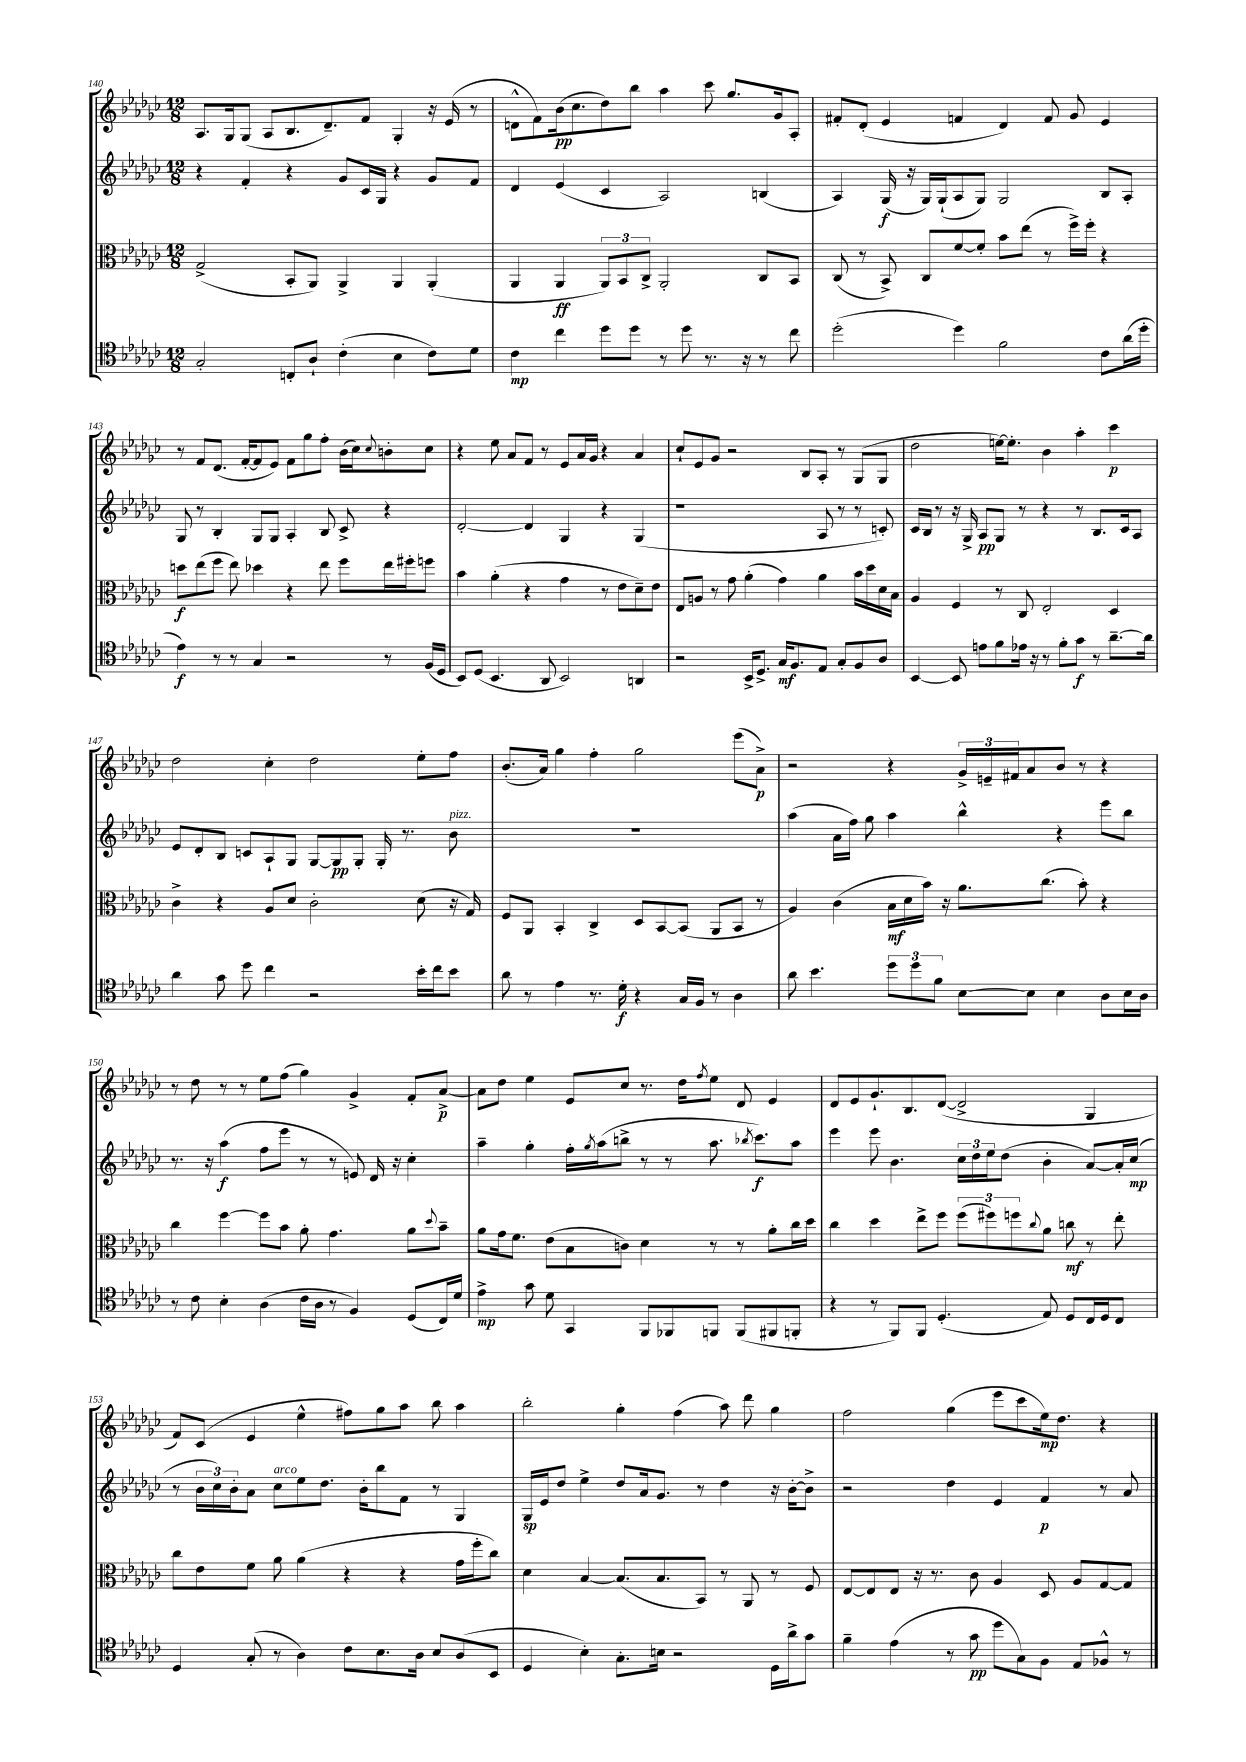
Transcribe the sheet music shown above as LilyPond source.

<<
\new StaffGroup <<
\new Staff = "s0" {
    \clef treble \key ges \major \numericTimeSignature \time 12/8
    aes8. ges16 ges8( aes8 bes8. des'8.--) f'8 ges4-. r16 ees'16( r8 |
    d'8-^ f'8) bes'16\pp( ces''8. des''8) bes''8 aes''4 ces'''8 ges''8. ges'16 aes8-. |
    fis'8-. des'8-.( ees'4 f'4 des'4) f'8 ges'8 ees'4 |
    r8 f'8 des'8.( f'16~-. f'8 ees'8) f'8 ges''8 f''8-. bes'16( ces''16) \appoggiatura { ces''8 } b'8-. ces''8 |
    r4 ees''8 aes'8 f'8 r8 ees'8 aes'16 ges'16 r4 aes'4 |
    ces''8-! ees'8 ges'8 r2 bes8 aes8-. r8 ges8( ges8 |
    des''2 e''16~) e''8.-. bes'4 aes''4-. ces'''4\p |
    des''2 ces''4-. des''2 ees''8-. f''8 |
    bes'8.-.( aes'16) ges''4 f''4-. ges''2 ees'''8( aes'8->\p) |
    r2 r4 \tuplet 3/2 { ges'16-> e'16-- fis'16 } aes'8 bes'8 r8 r4 |
    r8 des''8 r8 r8 ees''8 f''8( ges''4) ges'4-> f'8-. aes'8~->\p |
    aes'8 des''8 ees''4 ees'8 ces''8 r8. des''16 \acciaccatura { f''8 } ees''8 des'8 ees'4 |
    des'8 ees'8 ges'8.-! bes8. des'8~( des'2-> ges4 |
    f'8) ces'8( ees'4 ees''4-^ fis''8) ges''8 aes''8 bes''8 aes''4 |
    bes''2-. ges''4-. f''4( aes''8) des'''8 ges''4 |
    f''2 ges''4( ees'''8 ces'''8 ees''16\mp) des''8. r4 \bar "|." |
}
\new Staff = "s1" {
    \clef treble \key ges \major \numericTimeSignature \time 12/8
    r4 f'4-. r4 ges'8 ces'16 ges16 r4 ges'8 f'8 |
    des'4 ees'4( ces'4 aes2) b4( |
    aes4) ges16\f( r16 ges16) ges16-!( aes8 ges8) ges2 bes8 aes8-. |
    ges8 r8 bes4-. ges8 ges8 aes4-. bes8 ces'8-> r4 |
    des'2~-. des'4 ges4 r4 ges4( |
    r1 aes8 r8 r8 c'8-.) |
    ces'16 bes16 r8 r16 ges16-> aes8\pp ges8 r8 r4 r8 bes8. ces'16 aes8 |
    ees'8 des'8-. bes8 c'8 aes8-! ges8 ges8~ ges8\pp ges8-. ges16-. r8. bes'8^\markup { \italic "pizz." } |
    R1. |
    aes''4( aes'16 f''16) ges''8 aes''4 bes''4-^ r4 ees'''8 bes''8 |
    r8. r16 aes''4\f( f''8 ees'''8 r8 r8 e'8) des'16 r16 ces''4-. |
    aes''4-- ges''4-. f''16-. \acciaccatura { ges''8 } aes''16( b''8-> r8 r8 aes''8. \acciaccatura { bes''8 } ces'''8.\f) aes''8 |
    ees'''4 ees'''8 bes'4. \tuplet 3/2 { ces''16 des''16 ees''16 } des''8( bes'4-. aes'8~) aes'16-. ces''16\mp( |
    r8 \tuplet 3/2 { bes'16 ces''16) bes'16-. } aes'8 ces''8^\markup { \italic "arco" } ees''8 des''8. bes'16-. bes''8 f'8 r8 ges4 |
    ges16\sp ees'16 des''8 ees''4-> des''8 aes'16 ges'8. r8 des''4 r16 bes'16~-. bes'8-> |
    r2 des''4 ees'4 f'4\p r8 aes'8 \bar "|." |
}
\new Staff = "s2" {
    \clef alto \key ges \major \numericTimeSignature \time 12/8
    ges2->( bes,8-. aes,8) aes,4-> aes,4 aes,4-.( |
    aes,4 aes,4\ff \tuplet 3/2 { aes,8) bes,8 ces8-> } aes,2-. ces8 bes,8 |
    ces8( r8 bes,8->) ces8 f'8~ f'8-. bes'8 ees''8( r8 f''16->) f''16-. r4 |
    d''8\f ees''8( f''8 ees''8) des''4 r4 ees''8 f''8 ees''16 fis''16-. f''8 |
    bes'4 aes'4-.( r4 ges'4 r8 ees'8 des'8--) ees'8 |
    ees8 a8 r8 ges'8 aes'4-.( ges'4) aes'4 bes'16 des''16 des'16 bes16 |
    aes4 f4 r8 ces8 ees2-. des4 |
    ces'4-> r4 aes8 des'8 ces'2-. des'8( r16 ges16) |
    f8 aes,8 bes,4-. ces4-> des8 bes,8~ bes,8( aes,8 bes,8 r8 |
    aes4) ces'4( bes16\mf des'16 bes'16) r16 aes'8. ces''8.( bes'8-.) r4 |
    ces''4 f''4~ f''8 bes'8 aes'8-. ges'4. aes'8 \appoggiatura { des''8 } bes'8-- |
    aes'8 ges'16 f'8. ees'8( bes8 c'8) des'4 r8 r8 aes'8-. ces''16 des''16 |
    ces''4 des''4 ees''8-> f''8 \tuplet 3/2 { f''8( fis''8) f''8 } \appoggiatura { ces''8 } aes'8 c''8\mf r8 ees''8-. |
    ces''8 ees'8 f'8 aes'8 aes'4( r4 r4 ges'16 f''16-. ces''8) |
    des'4 bes4~ bes8.( bes8. bes,8) r8 aes,8 r8 f8 |
    ees8~ ees8 ees8 r16 r8. ces'8 aes4 des8 aes8 ges8~ ges8 \bar "|." |
}
\new Staff = "s3" {
    \clef tenor \key ges \major \numericTimeSignature \time 12/8
    ges2-. c8-. aes8-! ces'4-.( bes4 ces'8) des'8 |
    ces'4\mp ces''4 des''8 des''8 r8 des''8 r8. r16 r8 ces''8 |
    des''2-.( des''4) f'2 ces'8 aes'16( des''16-. |
    ees'4\f) r8 r8 ges4 r2 r8 f16( des16 |
    bes,8) des8( bes,4. aes,8 bes,2) a,4 |
    r2 bes,16-> des8.-> ges16\mf f8. ees8 ges8-. f8 aes8 |
    bes,4~ bes,8 e'8 f'8 ees'16 r16 r8 f'8-. ges'8\f r8 aes'8.~-- aes'16 |
    aes'4 ges'8 des''8 ces''4 r2 bes'16-. ces''16 bes'8 |
    aes'8 r8 ees'4 r8. des'16-.\f r4 ges16 f16 r8 aes4 |
    aes'8 bes'4. \tuplet 3/2 { des''8 des''8 f'8 } bes8~ bes8 bes4 aes8 bes16 aes16 |
    r8 ces'8 bes4-. aes4( ces'16 aes16 r8 f4) des8( ces16) des'16 |
    ees'4->\mp ges'8 des'8 ges,4 f,8 fes,8 f,8 f,8( fis,8 f,8-. |
    r4 r8 f,8) f,8 des4.-.( ees8) des8 ces16 des16 ces8 |
    des4 ges8-.( r8 aes4) ces'8 bes8. aes16 bes8 aes8( bes,8 |
    des4 bes4-.) ges8.-. b16 r2 des16 aes'16-> ges'8 |
    f'4-- ees'4( r8 ges'8\pp des''8 ges8) f8 ees8 fes8-^ r8 \bar "|." |
}
>>
>>
\layout { \context { \Score currentBarNumber = #140 } }
